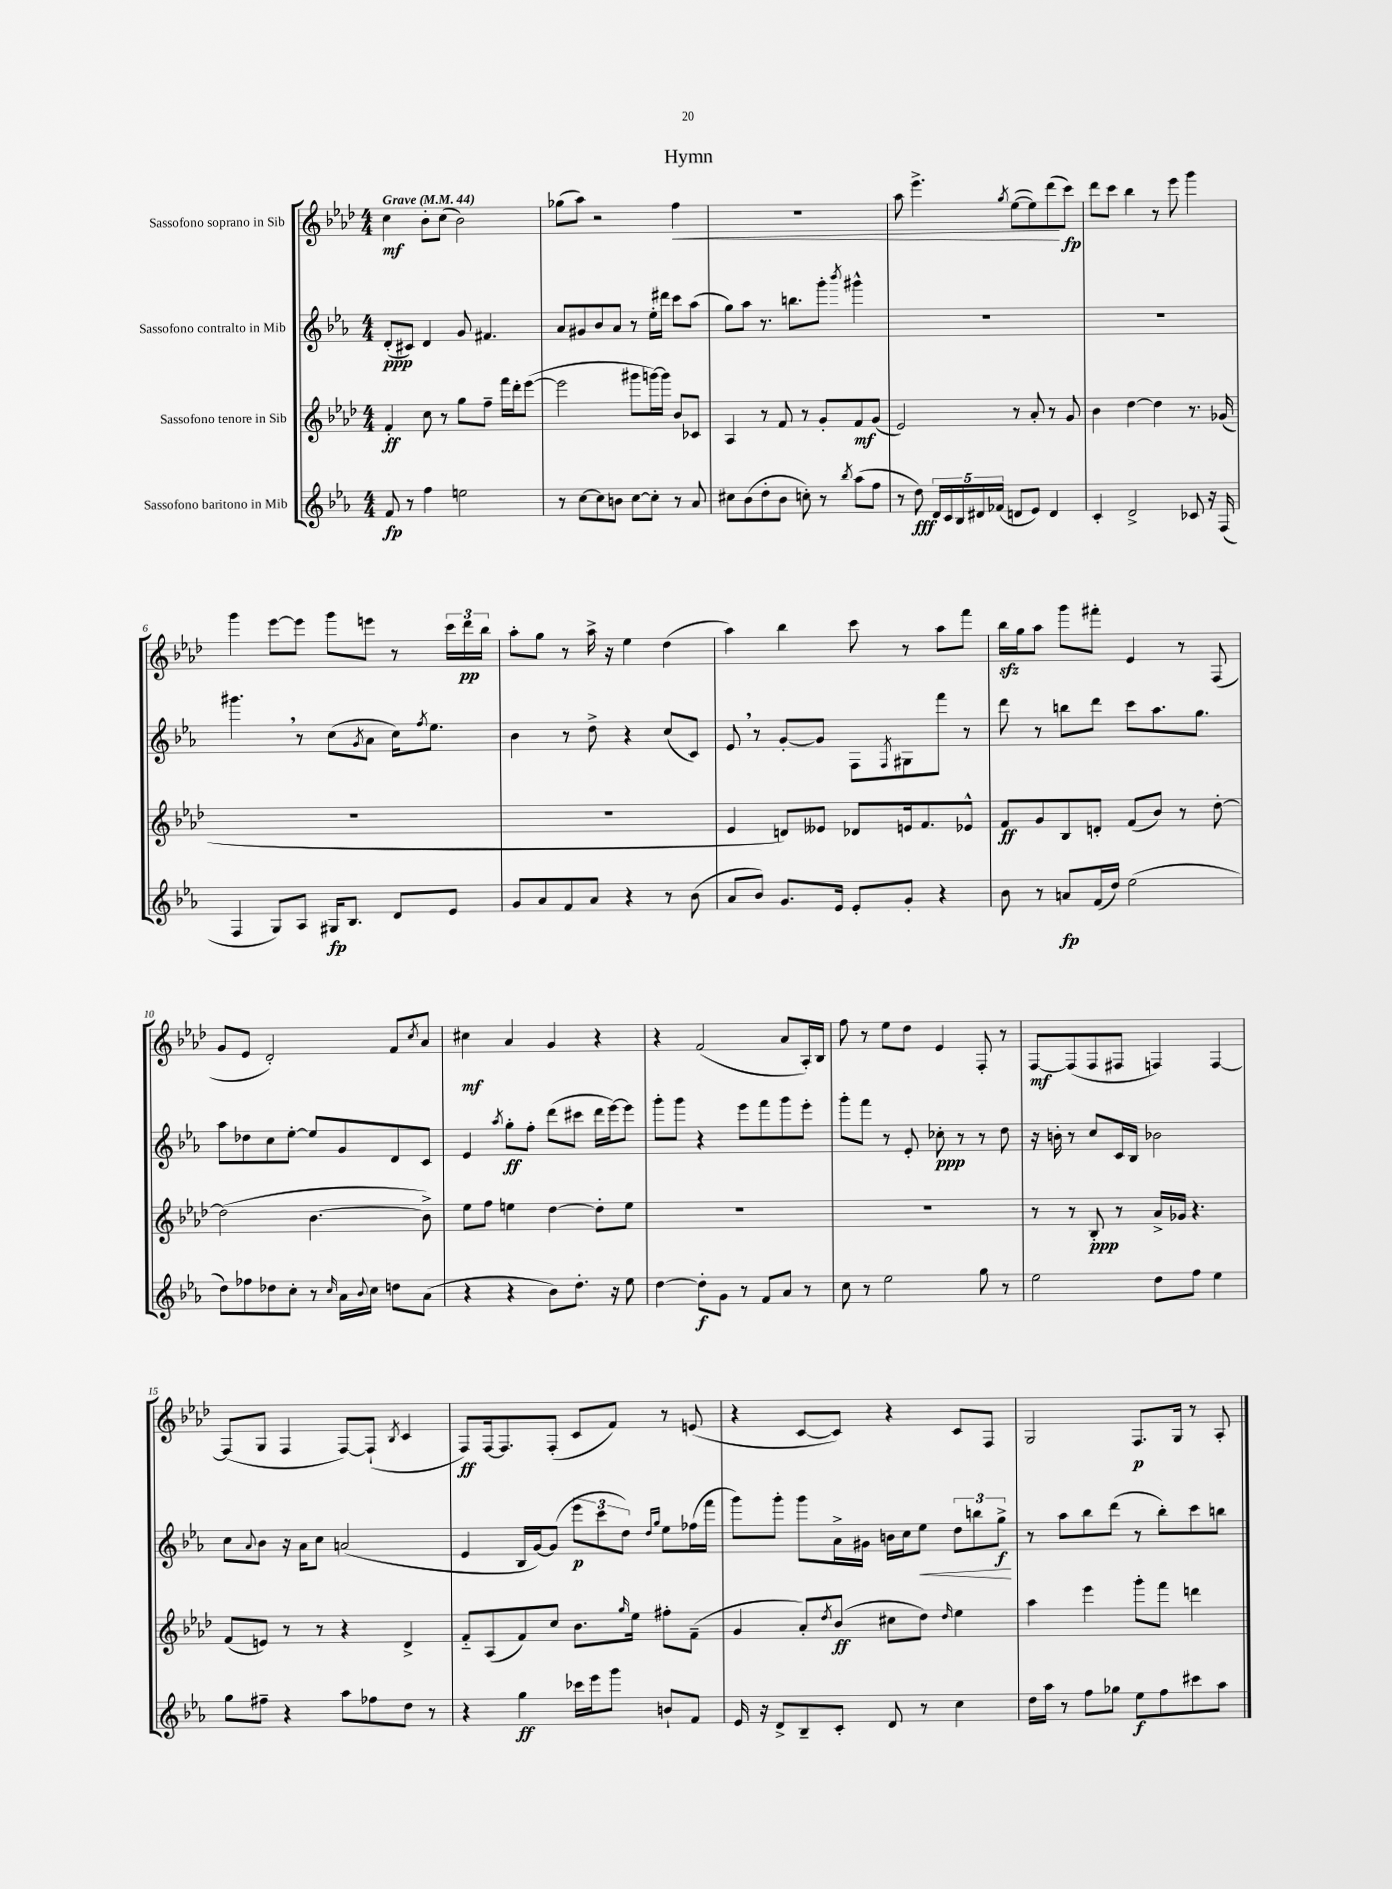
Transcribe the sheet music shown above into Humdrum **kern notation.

**kern	**dynam	**kern	**dynam	**kern	**dynam	**kern	**dynam
*part4	*part4	*part3	*part3	*part2	*part2	*part1	*part1
*staff4	*staff4	*staff3	*staff3	*staff2	*staff2	*staff1	*staff1
*I"Sassofono baritono in Mib	*	*I"Sassofono tenore in Sib	*	*I"Sassofono contralto in Mib	*	*I"Sassofono soprano in Sib	*
*clefG2	*	*clefG2	*	*clefG2	*	*clefG2	*
*k[b-e-a-]	*	*k[b-e-a-d-]	*	*k[b-e-a-]	*	*k[b-e-a-d-]	*
*M4/4	*	*M4/4	*	*M4/4	*	*M4/4	*
*MM44	*	*MM44	*	*MM44	*	*MM44	*
=1	=1	=1	=1	=1	=1	=1	=1
!	!	!	!	!	!	!LO:TX:a:B:t=Grave	!
8f/	fp	4f'/	ff	(8d'/L	ppp	4cc\	mf
8r	.	.	.	8c#X/J)	.	.	.
4ff\	.	8cc\	.	4d/	.	8b-'\L	.
.	.	8r	.	.	.	(8cc\J	.
2een\	.	8gg\L	.	8g/	.	2b-\)	.
.	.	8ff~\J	.	4.f#X/	.	.	.
.	.	16fff\LL	.	.	.	.	.
.	.	16ddd-'\J	.	.	.	.	.
.	.	([8eee-\J	.	.	.	.	.
=2	=2	=2	=2	=2	=2	=2	=2
8r	.	2eee-\]	.	8a-/L	.	(8gg-X\L	.
[8cc\L	.	.	.	8g#X/	.	8aa-\J)	.
8cc\]	.	.	.	8b-/	.	2r	.
8bn\J	.	.	.	8a-/J	.	.	.
[8cc\L	.	8ggg#X\L	.	8r	.	.	.
8cc'\J]	.	[16gggn\L)	.	16ee-'\LL	.	.	.
.	.	16ggg\JJ]	.	16ddd#X\JJ	.	.	.
!	!	!	!	!	!	!	!LO:HP:b
8r	.	8b-/L	.	8ccc\L	.	4ff\	<
8a-/	.	8c-X/J	.	(8aa-\J	.	.	.
=3	=3	=3	=3	=3	=3	=3	=3
8cc#X\L	.	4A-/	.	8gg\L)	.	1r	.
(8b-\	.	.	.	8aa-\J	.	.	.
8dd'\	.	8r	.	8.r	.	.	.
8b-\J	.	8f/	.	.	.	.	.
.	.	.	.	8.bbn\L	.	.	.
8ccn'\)	.	8r	.	.	.	.	.
8r	.	8g'/L	.	8ggg'\J	.	.	.
8qbb-/	.	.	.	8qbbb-/	.	.	.
(8aa-\L	.	8f/	mf	4ggg#X^^\	.	.	.
8ff\J	.	(8g/J	.	.	.	.	.
=4	=4	=4	=4	=4	=4	=4	=4
8r	.	2e-/)	.	1r	.	8aa-\	.
8dd\)	fff	.	.	.	.	4.eee-^\	.
20d/LL	.	.	.	.	.	.	.
20c/	.	.	.	.	.	.	.
20B-/	.	.	.	.	.	.	.
20d#X/	.	.	.	.	.	.	.
(20f-X/JJ	.	.	.	.	.	.	.
.	.	.	.	.	.	8qgg/	.
8dn/L	.	8r	.	.	.	([8ee-\L	.
8e-/J)	.	8a-'/	.	.	.	8ee-\])	.
4d/	.	8r	.	.	.	(8ddd-\	.
.	.	8g/	.	.	.	8ccc\J)	[ fp
=5	=5	=5	=5	=5	=5	=5	=5
4c'/	.	4b-\	.	1r	.	8ddd-\L	.
.	.	.	.	.	.	8ccc\J	.
2d^/	.	[4dd-\	.	.	.	4bb-\	.
.	.	4dd-\]	.	.	.	8r	.
.	.	.	.	.	.	8eee-\	.
8c-X/	.	8.r	.	.	.	4ggg\	.
16r	.	.	.	.	.	.	.
(16F/	.	(16g-X/	.	.	.	.	.
!!LO:LB:g=z
=6	=6	=6	=6	=6	=6	=6	=6
4F/	.	1r	.	4.ggg#X,\	.	4ggg\	.
8G/L)	.	.	.	.	.	[8eee-\L	.
8A-/J	.	.	.	8r	.	8eee-\J]	.
16G#X/KL	fp	.	.	(8cc\L	.	8ggg\L	.
8.B-/J	.	.	.	.	.	.	.
.	.	.	.	8qg/	.	.	.
.	.	.	.	8a-\J	.	8eeen\J	.
8d/L	.	.	.	16cc\KL)	.	8r	.
.	.	.	.	8qff/	.	.	.
.	.	.	.	8.ee-\J	.	.	.
8e-/J	.	.	.	.	.	24ccc\LL	.
.	.	.	.	.	.	24ddd-\	pp
.	.	.	.	.	.	24bb-\JJ	.
=7	=7	=7	=7	=7	=7	=7	=7
8g/L	.	1r	.	4b-\	.	8aa-'\L	.
8a-/	.	.	.	.	.	8gg\J	.
8f/	.	.	.	8r	.	8r	.
8a-/J	.	.	.	8dd^\	.	16aa-^\	.
.	.	.	.	.	.	16r	.
4r	.	.	.	4r	.	4ee-\	.
8r	.	.	.	(8cc/L	.	(4dd-\	.
(8b-\	.	.	.	8c/J)	.	.	.
=8	=8	=8	=8	=8	=8	=8	=8
8a-/L	.	4e-/	.	8e-,/	.	4aa-\)	.
8b-/J)	.	.	.	8r	.	.	.
8.g/L	.	8dn/L)	.	[8g'/L	.	4bb-\	.
.	.	8e--X/J	.	8g/J]	.	.	.
16e-/Jk	.	.	.	.	.	.	.
8e-'/L	.	8d-X/L	.	8F\L	.	8ccc\	.
.	.	.	.	8qF/	.	.	.
8g'/J	.	16en/k	.	8G#X\	.	8r	.
.	.	8.f/	.	.	.	.	.
4r	.	.	.	8fff\J	.	8aa-\L	.
.	.	8e-X^^/J	.	8r	.	8fff\J	.
=9	=9	=9	=9	=9	=9	=9	=9
8b-\	.	8f/L	ff	8ddd\	.	16bb-zz\LL	.
.	.	.	.	.	.	16gg\J	.
8r	.	8g/	.	8r	.	8aa-\J	.
8an/L	fp	8B-/	.	8bbn\L	.	8ggg\L	.
(16f/L	.	8dn'/J	.	8ddd\J	.	8fff#X'\J	.
16dd/JJ)	.	.	.	.	.	.	.
(2ee-\	.	(8f/L	.	8ccc\L	.	4e-/	.
.	.	8b-/J)	.	8.aa-\	.	.	.
.	.	8r	.	.	.	8r	.
.	.	.	.	8.gg\J	.	.	.
.	.	[8dd-'\	.	.	.	(8F/	.
!!LO:LB:g=z
=10	=10	=10	=10	=10	=10	=10	=10
8dd\L)	.	(2dd-\]	.	8aa-\L	.	8g/L	.
8ff-X\	.	.	.	8dd-X\	.	8e-/J	.
8dd-X\	.	.	.	8cc\	.	2d-'/)	.
8cc'\J	.	.	.	[8ee-'\J	.	.	.
8r	.	[4.b-\	.	8ee-/L]	.	.	.
16qqcc/	.	.	.	.	.	.	.
16a-\LL	.	.	.	8g/	.	.	.
8qqb-/	.	.	.	.	.	.	.
16cc\JJ	.	.	.	.	.	.	.
8ddn\L	.	.	.	8d/	.	8f/L	.
.	.	.	.	.	.	8qcc/	.
(8a-\J	.	8b-^\])	.	8c/J	.	8a-/J	.
=11	=11	=11	=11	=11	=11	=11	=11
4r	.	8ee-\L	.	4e-/	.	4cc#X\	mf
.	.	8ff\J	.	.	.	.	.
.	.	.	.	8qaa-/	.	.	.
4r	.	4een\	.	8gg'\L	ff	4a-/	.
.	.	.	.	8ff'\J	.	.	.
8b-\L)	.	[4dd-\	.	(8ddd\L	.	4g/	.
8.dd'\J	.	.	.	8ccc#X\J	.	.	.
.	.	8dd-'\L]	.	16ddd\LL	.	4r	.
16r	.	.	.	[16eee-\J)	.	.	.
8ee-\	.	8ee\J	.	8eee-\J]	.	.	.
=12	=12	=12	=12	=12	=12	=12	=12
[4dd\	.	1r	.	8ggg'\L	.	4r	.
.	.	.	.	8ggg\J	.	.	.
8dd'\L]	f	.	.	4r	.	(2f/	.
8g\J	.	.	.	.	.	.	.
8r	.	.	.	8eee-\L	.	.	.
8f/L	.	.	.	8fff\	.	.	.
8a-/J	.	.	.	8ggg\	.	8a-/L	.
8r	.	.	.	8eee-'\J	.	16A-'/L)	.
.	.	.	.	.	.	16B-/JJ	.
=13	=13	=13	=13	=13	=13	=13	=13
8cc\	.	1r	.	8ggg'\L	.	8ff\	.
8r	.	.	.	8fff\J	.	8r	.
2ee-\	.	.	.	8r	.	8ee-\L	.
.	.	.	.	8e-'/	.	8dd-\J	.
.	.	.	.	8cc-X'\	ppp	4e-/	.
.	.	.	.	8r	.	.	.
8gg\	.	.	.	8r	.	8F'/	.
8r	.	.	.	8dd\	.	8r	.
=14	=14	=14	=14	=14	=14	=14	=14
2ee-\	.	8r	.	16r	.	[8F/L	mf
.	.	.	.	16bn'\	.	.	.
.	.	8r	.	8r	.	(8F/]	.
.	.	8B-'/	ppp	8cc/L	.	8F/	.
.	.	8r	.	16c/L	.	8F#X/J	.
.	.	.	.	16B-/JJ	.	.	.
8dd\L	.	16a-^/LL	.	2b-X\	.	4Fn/)	.
.	.	16g-X/JJ	.	.	.	.	.
8ff\J	.	4.r	.	.	.	.	.
4ee-\	.	.	.	.	.	[4F/	.
!!LO:LB:g=z
=15	=15	=15	=15	=15	=15	=15	=15
8gg\L	.	(8f/L	.	8cc\L	.	(8F/L]	.
.	.	.	.	8qqa-/	.	.	.
8ff#X~\J	.	8en/J)	.	8b-\J	.	8G/J	.
4r	.	8r	.	16r	.	4F/	.
.	.	.	.	16a-\KL	.	.	.
.	.	8r	.	8cc\J	.	.	.
8aa-\L	.	4r	.	(2an/	.	[8F/L)	.
8ff-X\	.	.	.	.	.	(8F`/J]	.
.	.	.	.	.	.	8qB-/	.
8dd\J	.	4d-^/	.	.	.	4c/	.
8r	.	.	.	.	.	.	.
=16	=16	=16	=16	=16	=16	=16	=16
4r	.	8f/L	.	4e-/	.	8F/L)	ff
.	.	(8A-/	.	.	.	[16F/k	.
.	.	.	.	.	.	8.F/]	.
4gg\	ff	8f/)	.	16B-/LL	.	.	.
.	.	.	.	[16g/J)	.	.	.
.	.	8cc/J	.	(8g/J]	.	(8F'/J	.
16ccc-X\LL	.	8.b-\L	.	12eee-\L	p	8c/L	.
16eee-\J	.	.	.	.	.	.	.
.	.	.	.	12ccc\	.	.	.
8ggg\J	.	.	.	.	.	8f/J)	.
.	.	.	.	12dd\J)	.	.	.
.	.	16qqgg/	.	.	.	.	.
.	.	16ee-\Jk	.	.	.	.	.
.	.	.	.	16qqdd/LL	.	.	.
.	.	.	.	16qqgg/JJ	.	.	.
8bn`/L	.	8ff#X'\L	.	8ee-\L	.	8r	.
8f/J	.	(8f~\J	.	(16ff-X\L	.	(8en/	.
.	.	.	.	16fff\JJ	.	.	.
=17	=17	=17	=17	=17	=17	=17	=17
16e-/	.	4g/	.	8ggg\L)	.	4r	.
16r	.	.	.	.	.	.	.
8d^/L	.	.	.	8ggg'\J	.	.	.
8B-~/	.	8a-'/L)	.	8ggg\L	.	[8c/L	.
.	.	8qdd-/	.	.	.	.	.
8c'/J	.	(8b-/J	ff	16a-^\L	.	8c/J])	.
.	.	.	.	16g#X\JJ	.	.	.
8d/	.	8cc#X\L	.	16bn\LL	.	4r	.
.	.	.	.	16cc\J	.	.	.
!	!	!	!	!	!LO:HP:b	!	!
8r	.	8dd-\J)	.	8ee-\J	<	.	.
.	.	16qqdd-/	.	.	.	.	.
4cc\	.	4ee-\	.	12dd\L	.	8c/L	.
.	.	.	.	12bbn\	.	.	.
.	.	.	.	.	.	8F/J	.
.	.	.	.	12gg^\J	f	.	.
.	.	.	.	.	[	.	.
=18	=18	=18	=18	=18	=18	=18	=18
16dd\LL	.	4aa-\	.	8r	.	2G/	.
16aa-\JJ	.	.	.	.	.	.	.
8r	.	.	.	8aa-\L	.	.	.
8ff\L	.	4eee-\	.	8bb-\	.	.	.
8gg-X\J	.	.	.	(8ddd\J	.	.	.
8ee-\L	f	8ggg'\L	.	8r	.	8.F/L	p
8ff\	.	8fff\J	.	8bb-'\L)	.	.	.
.	.	.	.	.	.	16G/Jk	.
8ccc#X\	.	4dddn\	.	8ccc\	.	8r	.
8aa-\J	.	.	.	8bbn\J	.	8A-'/	.
==	==	==	==	==	==	==	==
*-	*-	*-	*-	*-	*-	*-	*-
